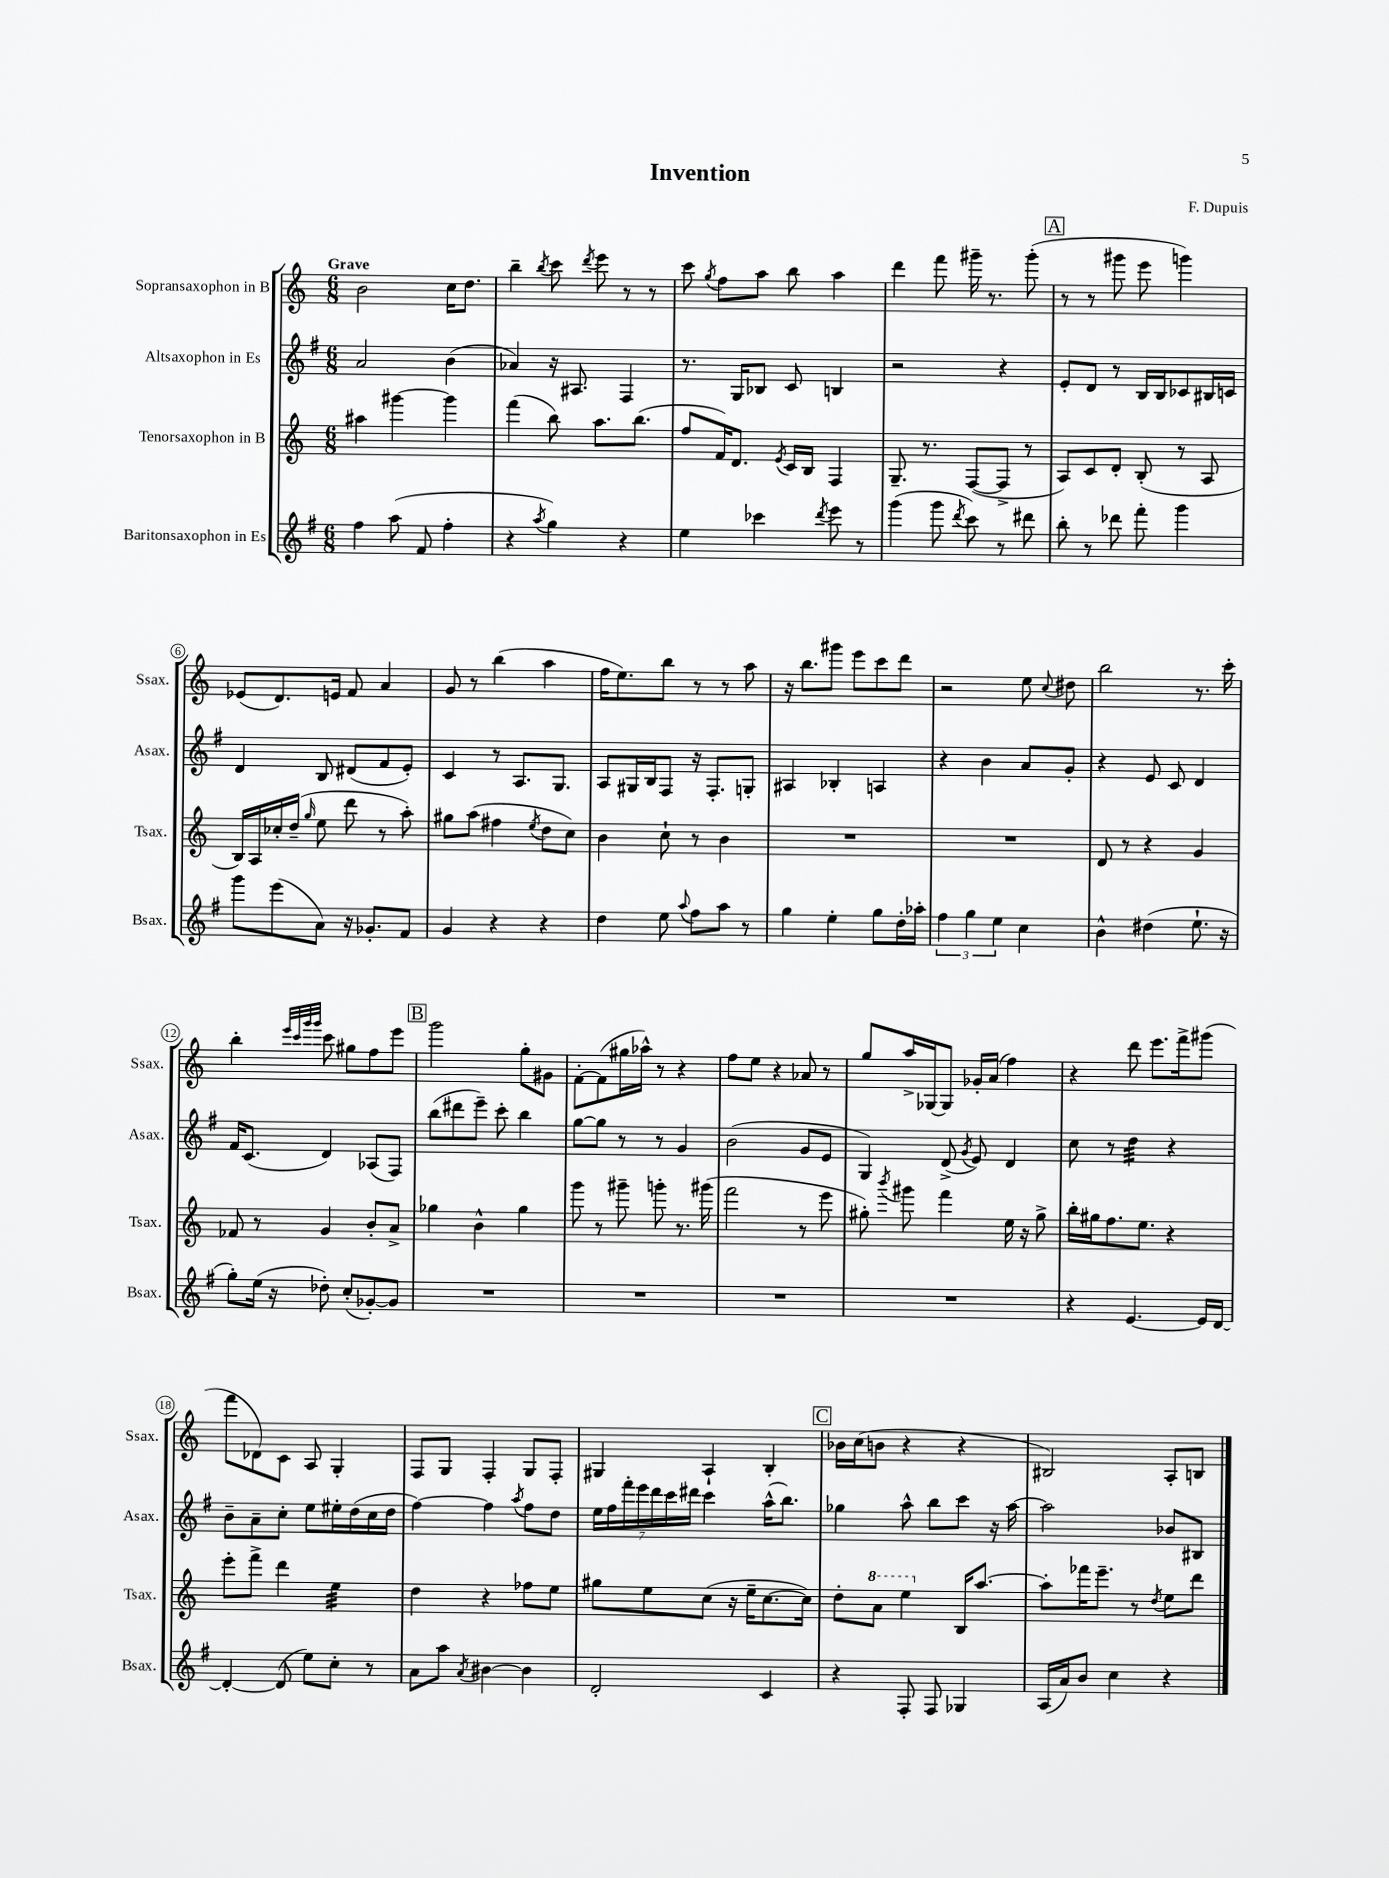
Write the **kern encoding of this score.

**kern	**kern	**kern	**kern
*part4	*part3	*part2	*part1
*staff4	*staff3	*staff2	*staff1
*I"Baritonsaxophon in Es	*I"Tenorsaxophon in B	*I"Altsaxophon in Es	*I"Sopransaxophon in B
*I'Bsax.	*I'Tsax.	*I'Asax.	*I'Ssax.
*clefG2	*clefG2	*clefG2	*clefG2
*k[f#]	*k[]	*k[f#]	*k[]
*M6/8	*M6/8	*M6/8	*M6/8
=1	=1	=1	=1
!	!	!	!LO:TX:a:B:t=Grave
4ff#\	4aa#X\	2a/	2b\
(8aa\	[4ggg#X\	.	.
8f#/	.	.	.
4ff#'\	4ggg#\]	(4b\	16cc\KL
.	.	.	8.dd\J
=2	=2	=2	=2
4r	(4fff\	4a-X/)	4bb~\
8qaa/	.	.	8qbb/
4gg\)	8bb\)	16r	8ccc\
.	.	8.A#X/	.
.	.	.	8qddd/
.	8.aa\L	.	8eee\
4r	.	4F#/	8r
.	(8.bb\J	.	.
.	.	.	8r
=3	=3	=3	=3
4ee\	8ff/L	8.r	8ccc\
.	.	.	8qgg/
.	16f/K)	.	8ff\L
.	8.d/J	16G/KL	.
4ccc-X\	.	8B-X/J	8aa\J
.	8qe/	.	.
.	16c/LL	8c/	8bb\
.	16B/JJ	.	.
8qddd/	.	.	.
8eee\	4F/	4Bn/	4aa\
8r	.	.	.
=4	=4	=4	=4
(4ggg\	8.G~/	2r	4ddd\
.	8.r	.	.
8ggg\	.	.	8fff\
8qddd/	.	.	.
8ccc\)	([8F/L	.	16ggg#X~\
.	.	.	8.r
8r	8F^/J]	4r	.
8ddd#X\	8r	.	(8ggg#'\
!!LO:REH:place=s1:t=A
=5	=5	=5	=5
8bb'\	8A/L)	8e'/L	8r
8r	8c/	8d/J	8r
8ddd-X\	8d'/J	8r	8ggg#X\
8fff#'\	(8B'/	16B/LL	8eee\
.	.	16B/J	.
4ggg\	8r	8c-X/	4gggn\)
.	8A/	16B#X/L	.
.	.	16cn/JJ	.
!!LO:LB:g=z
=6	=6	=6	=6
8ggg\L	16B/LL)	4d/	(8e-X/L
.	16A/	.	.
(8eee\	16cc-X'/	.	8.d/)
.	(16dd~/JJ	.	.
.	16qqgg/	.	.
8a\J)	8ee\	8B/	.
.	.	.	16en/Jk
16r	8ddd\	(8d#X/L	8f/
8.g-X'/L	.	.	.
.	8r	8f#/	4a/
8f#/J	8aa'\)	8e'/J)	.
=7	=7	=7	=7
4g/	8gg#X\L	4c/	8g/
.	(8aa\J	.	8r
4r	4ff#X\	8r	(4bb\
.	.	8.A/L	.
.	8qee/	.	.
4r	8dd\L	.	4aa\
.	.	8.G/J	.
.	8cc\J)	.	.
=8	=8	=8	=8
4dd\	4b\	8A/L	16ff\KL
.	.	.	8.ee\)
.	.	16G#X/L	.
.	.	16B/J	.
8ee\	8cc`\	8F#/J	8bb\J
8qqaa/	.	.	.
8ff#\L	8r	16r	8r
.	.	8.F#'/L	.
8aa\J	4b\	.	8r
8r	.	8Gn'/J	8aa\
=9	=9	=9	=9
4gg\	2.r	4A#X/	16r
.	.	.	8.bb\L
4ee'\	.	4B-X'/	8ggg#X\J
.	.	.	8eee\L
8gg\L	.	4An/	8ccc\
16dd'\L	.	.	8ddd\J
16aa-X'\JJ	.	.	.
=10	=10	=10	=10
6ff#\	2.r	4r	2r
6gg\	.	.	.
.	.	4b\	.
6ee\	.	.	.
4cc\	.	8a/L	8ee\
.	.	.	8qqcc/
.	.	8g'/J	8dd#X\
=11	=11	=11	=11
4b^^\	8d/	4r	2bb\
.	8r	.	.
(4dd#X\	4r	8e/	.
.	.	8c/	.
8.ee`\	4g/	4d/	8.r
16r	.	.	16ccc'\
!!LO:LB:g=z
=12	=12	=12	=12
8gg'\L)	8f-X/	16f#/KL	4bb'\
.	.	(8.c/J	.
(16ee\Jk	8r	.	.
16r	.	.	.
.	.	.	32qqeee/LLL
.	.	.	32qqccc/
.	.	.	32qqggg/
.	.	.	32qqggg/JJJ
8dd-X'\)	4g/	4d/)	8ccc\
(8cc'/L	.	.	8gg#X\L
[8g-X'/)	8b'/L	(8A-X/L	8ff\
8g-/J]	8a^/J	8F#/J)	8eee\J
!!LO:REH:place=s1:t=B
=13	=13	=13	=13
2.r	4gg-X\	(8bb\L	2ggg\
.	.	8ddd#X\	.
.	4b^^\	8eee~\J)	.
.	.	8ccc'\	.
.	4gg-\	4bb\	8gg'\L
.	.	.	8g#X\J
=14	=14	=14	=14
2.r	8ggg\	[8gg\L	[8f'\L
.	8r	8gg\J]	(8f\]
.	8ggg#X~\	8r	16gg#X\L
.	.	.	16aa-X^^\JJ)
.	8gggn'\	8r	8r
.	8.r	4g/	4r
.	(16ggg#X\	.	.
=15	=15	=15	=15
2.r	2fff\	(2b\	8ff\L
.	.	.	8ee\J
.	.	.	4r
.	8r	8g/L	8a-X/
.	8eee\	8e/J	8r
=16	=16	=16	=16
2.r	8gg#X'\)	4G/)	8gg/L
.	8qbbb/	.	.
.	8ggg#X\	.	16aa^/L
.	.	.	[16G-X/J
.	4fff\	(8d^/	8G-/J]
.	.	8qg/	.
.	.	8e/)	16g-X'/LL
.	.	.	(16a/JJ
.	16ee\	4d/	4ff\)
.	16r	.	.
.	8gg#^\	.	.
=17	=17	=17	=17
4r	16bb'\LL	8cc\	4r
.	16gg#X\J	.	.
.	8.ff\	8r	.
*	*	*tremolo	*
[4.e/	.	32dd\LLL	8ddd\
.	.	32dd\	.
.	8.ee\J	32dd\	.
.	.	32dd\	.
.	.	32dd\	8.eee\L
.	.	32dd\	.
.	.	32dd\	.
.	.	32dd\JJJ	.
*	*	*Xtremolo	*
.	4r	4r	.
.	.	.	16fff^\k
16e/LL]	.	.	(8ggg#X\J
[16d/JJ	.	.	.
!!LO:LB:g=z
=18	=18	=18	=18
4d'/_	8eee'\L	8b~\L	8fff\L
.	8fff^\J	8a~\	8d-X\)
(8d/]	4ddd\	8cc'\J	8c\J
8ee\L)	.	8ee\L	8A/
*	*tremolo	*	*
8cc'\J	32ee\LLL	16ee#X'\L	4G'/
.	32ee\	.	.
.	32ee\	(16dd\	.
.	32ee\	.	.
8r	32ee\	16cc\	.
.	32ee\	.	.
.	32ee\	16dd\JJ	.
.	32ee\JJJ	.	.
*	*Xtremolo	*	*
=19	=19	=19	=19
8a\L	4dd\	[4ff#\)	8F/L
8aa\J	.	.	8G/J
8qa/	.	.	.
[4b#X\	4r	4ff#\]	4F'/
.	.	8qaa/	.
4b#\]	8ff-X\L	8ff#\L	8G/L
.	8ee\J	8dd\J	8F'/J
=20	=20	=20	=20
2d'/	8gg#X\L	28ee\LL	4G#X/
.	.	28ff#\	.
.	.	28fff#'\	.
.	.	28eee\	.
.	8ee\	.	.
.	.	28ddd\	.
.	.	28ccc\	.
.	.	28ddd#X\JJ	.
.	(8cc\J	4ccc\	4A`/
.	16r	.	.
.	16ee~\KL	.	.
4c/	[8.cc\	(16aa^^\KL	4B'/
.	.	8.bb\J)	.
.	16cc\Jk])	.	.
!!LO:REH:place=s1:t=C
=21	=21	=21	=21
4r	8dd'\L	4gg-X\	16b-X\LL
.	.	.	(16cc\J
*	*8va	*	*
.	8aa\J	.	8bn\J
8F#'/	4eee\	8aa^^\	4r
8F#/	.	8bb\L	.
*	*X8va	*	*
4G-X/	16B/KL	8ccc\J	4r
.	[8.aa/J	.	.
.	.	16r	.
.	.	[16aa\	.
=22	=22	=22	=22
(16A/LL	8aa'\L]	2aa\]	2B#X/)
16a/J)	.	.	.
8b/J	16fff-X\K	.	.
.	8.eee~\J	.	.
4cc\	.	.	.
.	8r	.	.
.	8qdd/	.	.
4r	8ee\L	8b-X/L	8A'/L
.	8ddd\J	8B#X/J	8Bn/J
==	==	==	==
*-	*-	*-	*-
